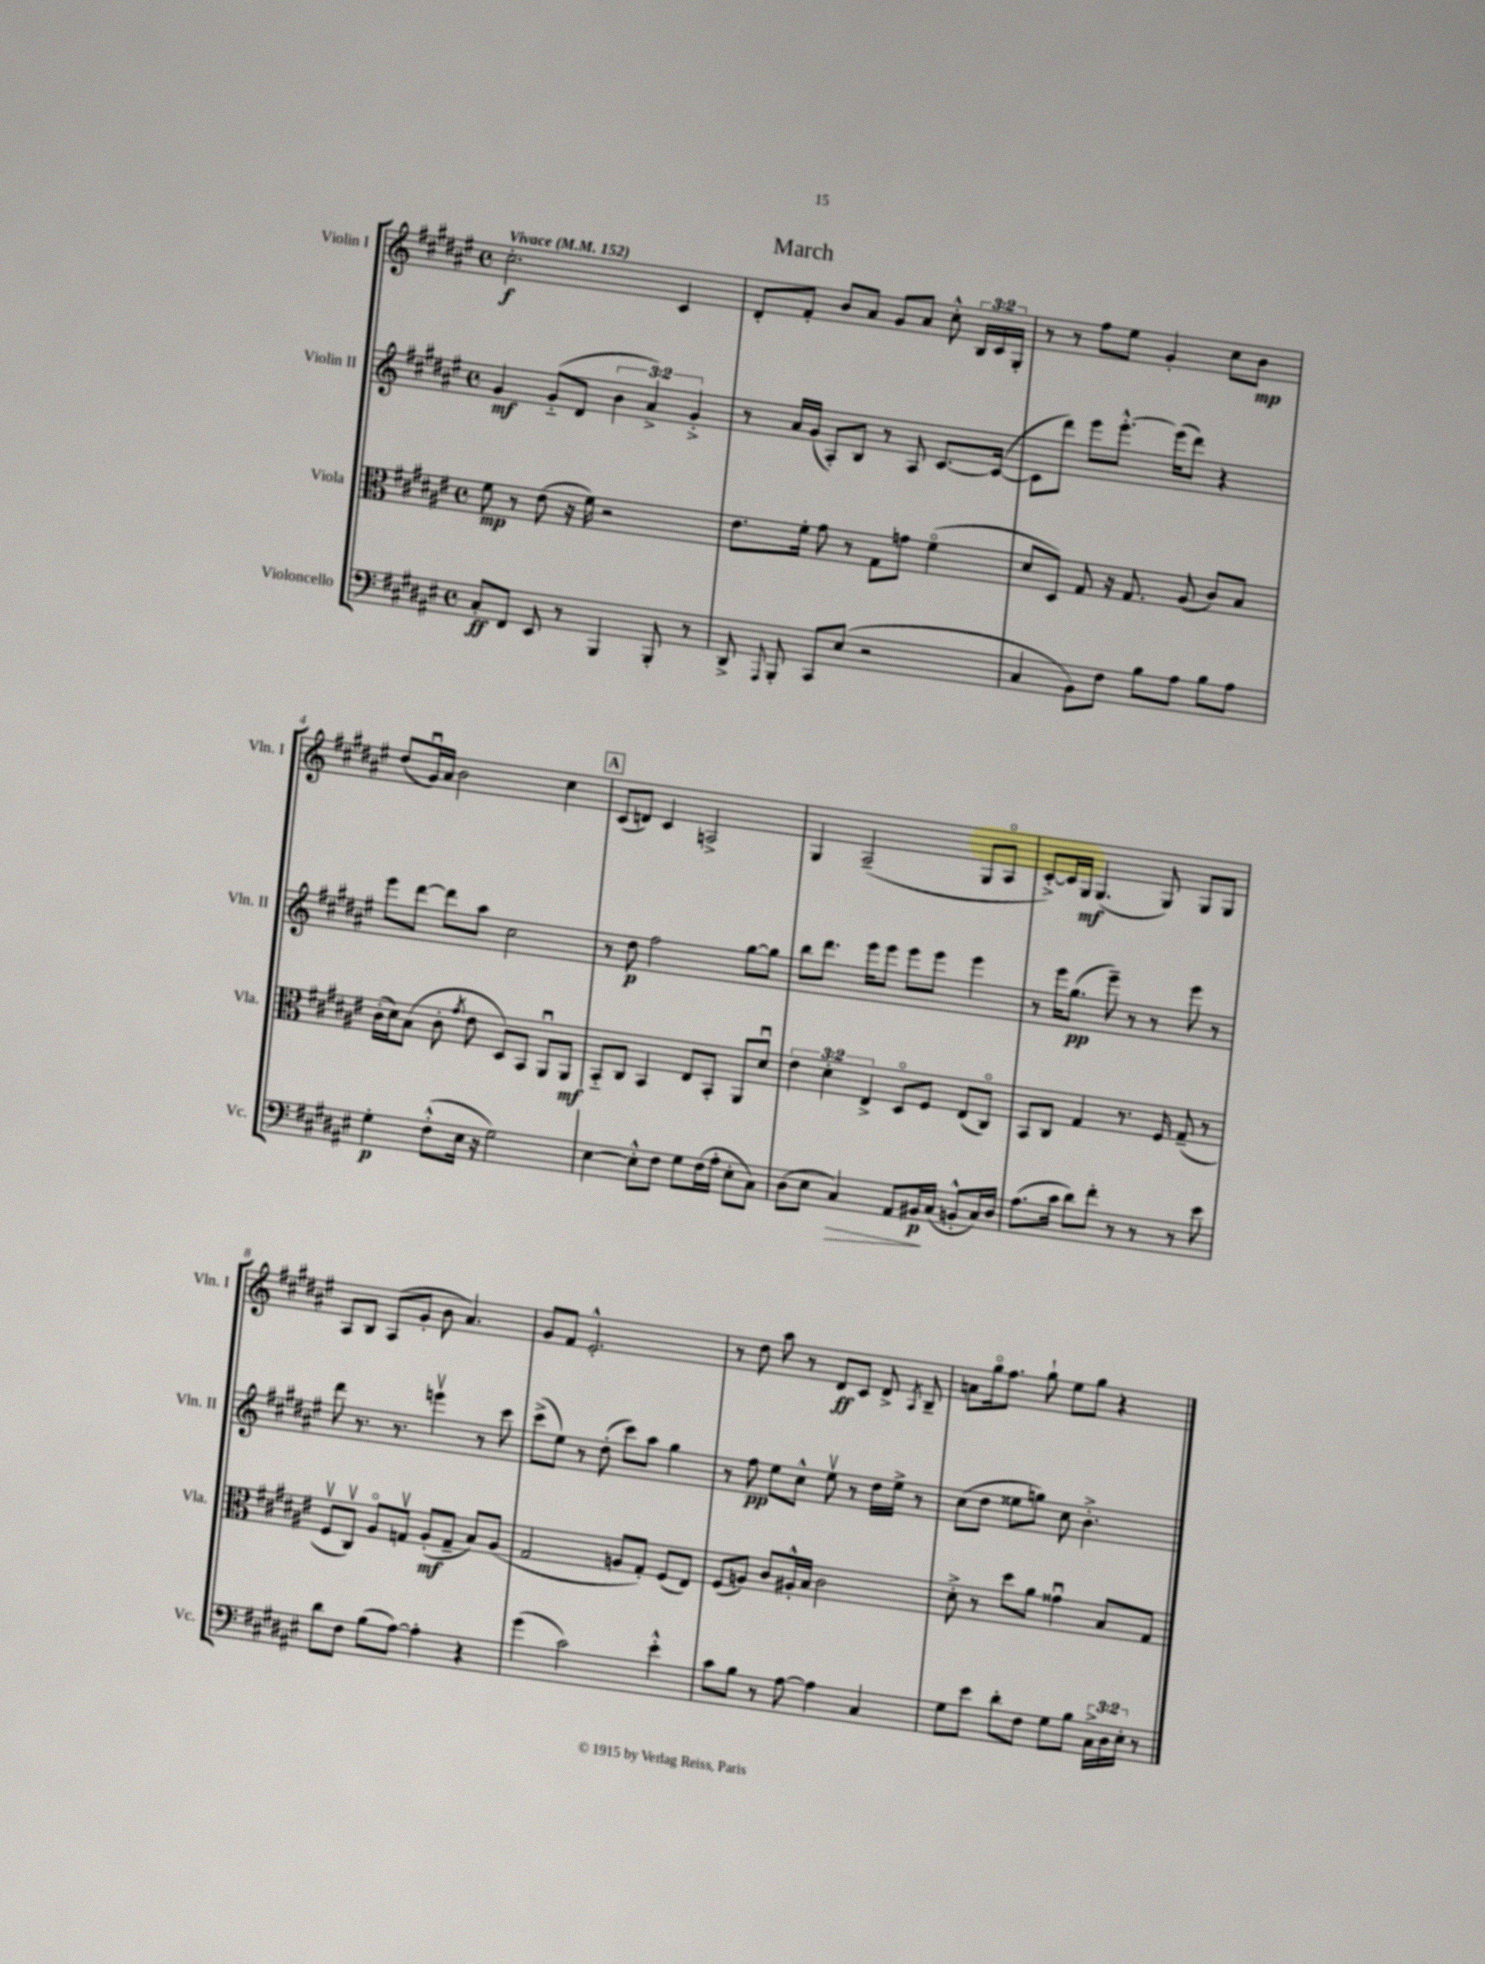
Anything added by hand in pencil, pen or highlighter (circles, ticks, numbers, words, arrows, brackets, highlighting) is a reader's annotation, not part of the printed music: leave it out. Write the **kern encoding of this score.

**kern	**kern	**kern	**kern
*staff4	*staff3	*staff2	*staff1
*clefF4	*clefC3	*clefG2	*clefG2
*k[f#c#g#d#a#e#]	*k[f#c#g#d#a#e#]	*k[f#c#g#d#a#e#]	*k[f#c#g#d#a#e#]
*M4/4	*M4/4	*M4/4	*M4/4
*met(c)	*met(c)	*met(c)	*met(c)
*MM152	*MM152	*MM152	*MM152
8C#'/L	8f#\	4g#/	2.cc#'\
8FF#/J	8r	.	.
8EE#/	(8e#\	(8g#'~/L	.
8r	16r	8d#/J	.
.	16f#\)	.	.
4BBB/	2r	6b\	.
.	.	6a#^/)	.
8BBB'/	.	.	4c#/
.	.	6g#'^/	.
8r	.	.	.
=	=	=	=
8DD#^/	8.e#\L	8r	8d#'/L
8qqAAA#/	.	.	.
8BBB'/	.	16a#/LL	8f#'/J
.	16f#'\Jk	(16g#/JJ	.
8CC#/L	8g#\	8A#'/L)	8b/L
(8E#/J	8r	8B/J	8a#/J
2r	8G#\L	8r	8g#/L
.	8g\J	8A#/	8a#/J
.	(4f#o\	[8.c#/L	8cc#'^^\
.	.	.	24B/LL
.	.	.	24c#/
.	.	(16c#/_Jk	.
.	.	.	24G#'/JJ
=	=	=	=
4C#/	8d#/L	8c#\]L	8r
.	8D#/J)	8ddd#\J)	8r
8BB\L)	8G#/	8eee#\L	8ff#\L
8F#\J	16r	[8.eee#'^^\J	8ee#\J
.	8.G#/	.	.
8B\L	.	.	4g#'/
.	.	(16eee#\]LK	.
8A#\J	(8A#/	8ddd#\J)	.
8B\L	8c#/L)	4r	8cc#\L
8A#\J	8B/J	.	8b\J
=	=	=	=
4G#'\	(16c#'\LL	8eee#\L	(8dd#/L
.	16d#\J)	.	.
.	(8B\J	[8ddd#\J	16g#u/L)
.	.	.	16a#/JJ
(8F#'^^\L	8c#'\	8ddd#\]L	2b\
.	8qg#/	.	.
16E#\Jk	8e#\	8aa#\J	.
16r	.	.	.
2G#\)	8D#/L)	2cc#\	.
.	8BB/J	.	.
.	8AA#u/L	.	4cc#\
.	8AA#/J	.	.
=	=	=	=
[4E#\	8BB'~/L	8r	(8c#/L
.	8C#/J	8dd#\	8d/J)
8E#'^^\]L	4BB/	2ff#\	4c#/
8F#\J	.	.	.
8G#\L	8E#/L	.	2A^/
(16F#\L	8BB'/J	.	.
16A#'\JJ	.	.	.
8E#'\L	8AA#/L	[8gg#\L	.
8C#\J)	8d#u/J	8gg#\]J	.
=	=	=	=
(8D#\L	6e#\	8bb\L	4G#/
8E#\J	.	8.ddd#\J	.
.	6d#'\	.	.
4C#/)	.	.	(2A#~/
.	.	16eee#\LK	.
.	6E#^/	.	.
.	.	8eee#\J	.
8AA#/L	8D#o/L	8eee#\L	.
16BB#/L	8F#/J	8eee#\J	.
(16C#/JJ	.	.	.
8BB'^^/L	(8E#/L	4eee#\	8G#/L
16C#/L)	8C#o/J)	.	8A#o/J
16D#/JJ	.	.	.
=	=	=	=
(8.A#\L	8BB/L	8r	[8c#'^/L)
.	8C#/J	16eee#\LK	16c#/]L
16c#\Jk	.	(8.gg#\J	16G#/JJ
8d#\L)	4G#/	.	(4.G#/
8f#'\J	.	8eee#~\)	.
8r	8.r	8r	.
8r	.	8r	8G#/)
.	16F#/	.	.
8r	(8G#~/	8eee#\	8G#/L
8e#\	8r	8r	8G#/J
=	=	=	=
8d#\L	8F#v/L	8ddd#\	8A#/L
8F#\J	8C#v/J)	8.r	8B/J
(8B\L	8A#o/L	.	(8A#/L
.	.	8.r	.
[8A#\J)	8Gv/J	.	8g#'/J
4A#'\]	(8A#'/L	4eeev\	8b\
.	8G~/J	.	4.a#/)
4r	8B/L)	8r	.
.	(8A#/J	8ccc#\	.
=	=	=	=
(4g#\	2G#/	(8ccc#^\L	8g#/L
.	.	8ee#\J)	8f#/J
2c#\)	.	8r	2.e#'^^/
.	.	(8dd#'\	.
.	8A/L	8ccc#\L)	.
.	8G#'/J)	8aa#\J	.
4e#'^^\	(8F#/L	4gg#\	.
.	8E#/J)	.	.
=	=	=	=
8c#\L	(8F#/L	8r	8r
8B\J	8A/J)	8ff#\	8dd#\
8r	8c#/L	8ee#\L	8aa#\
[8A#\	16A#'^^/L	8cc#^^\J	8r
.	16B/JJ	.	.
4A#\]	2c#\	8ee#v\	8d#/L
.	.	8r	8c#/J
4C#/	.	16dd#\LL	8d#^/
.	.	16ee#^\JJ	.
.	.	.	8qA#/
.	.	8r	8B~/
=	=	=	=
8G#\L	8d#'^\	(8cc#\L	8a\L
8e#\J	8r	8dd#\J	16gg#o\k
.	.	.	8.ff#\J
8d#'\L	8dd#\L	8ee##\L	.
8F#\J	8a#\J	8gg\J)	8gg#`\
8G#\L	4g##u\	8cc#\	8ee#\L
8B\J	.	4.b'^\	8gg#\J
24C#^\LL	8B/L	.	4r
24D#\	.	.	.
24E#'\JJ	.	.	.
8r	8G#/J	.	.
==	==	==	==
*-	*-	*-	*-
